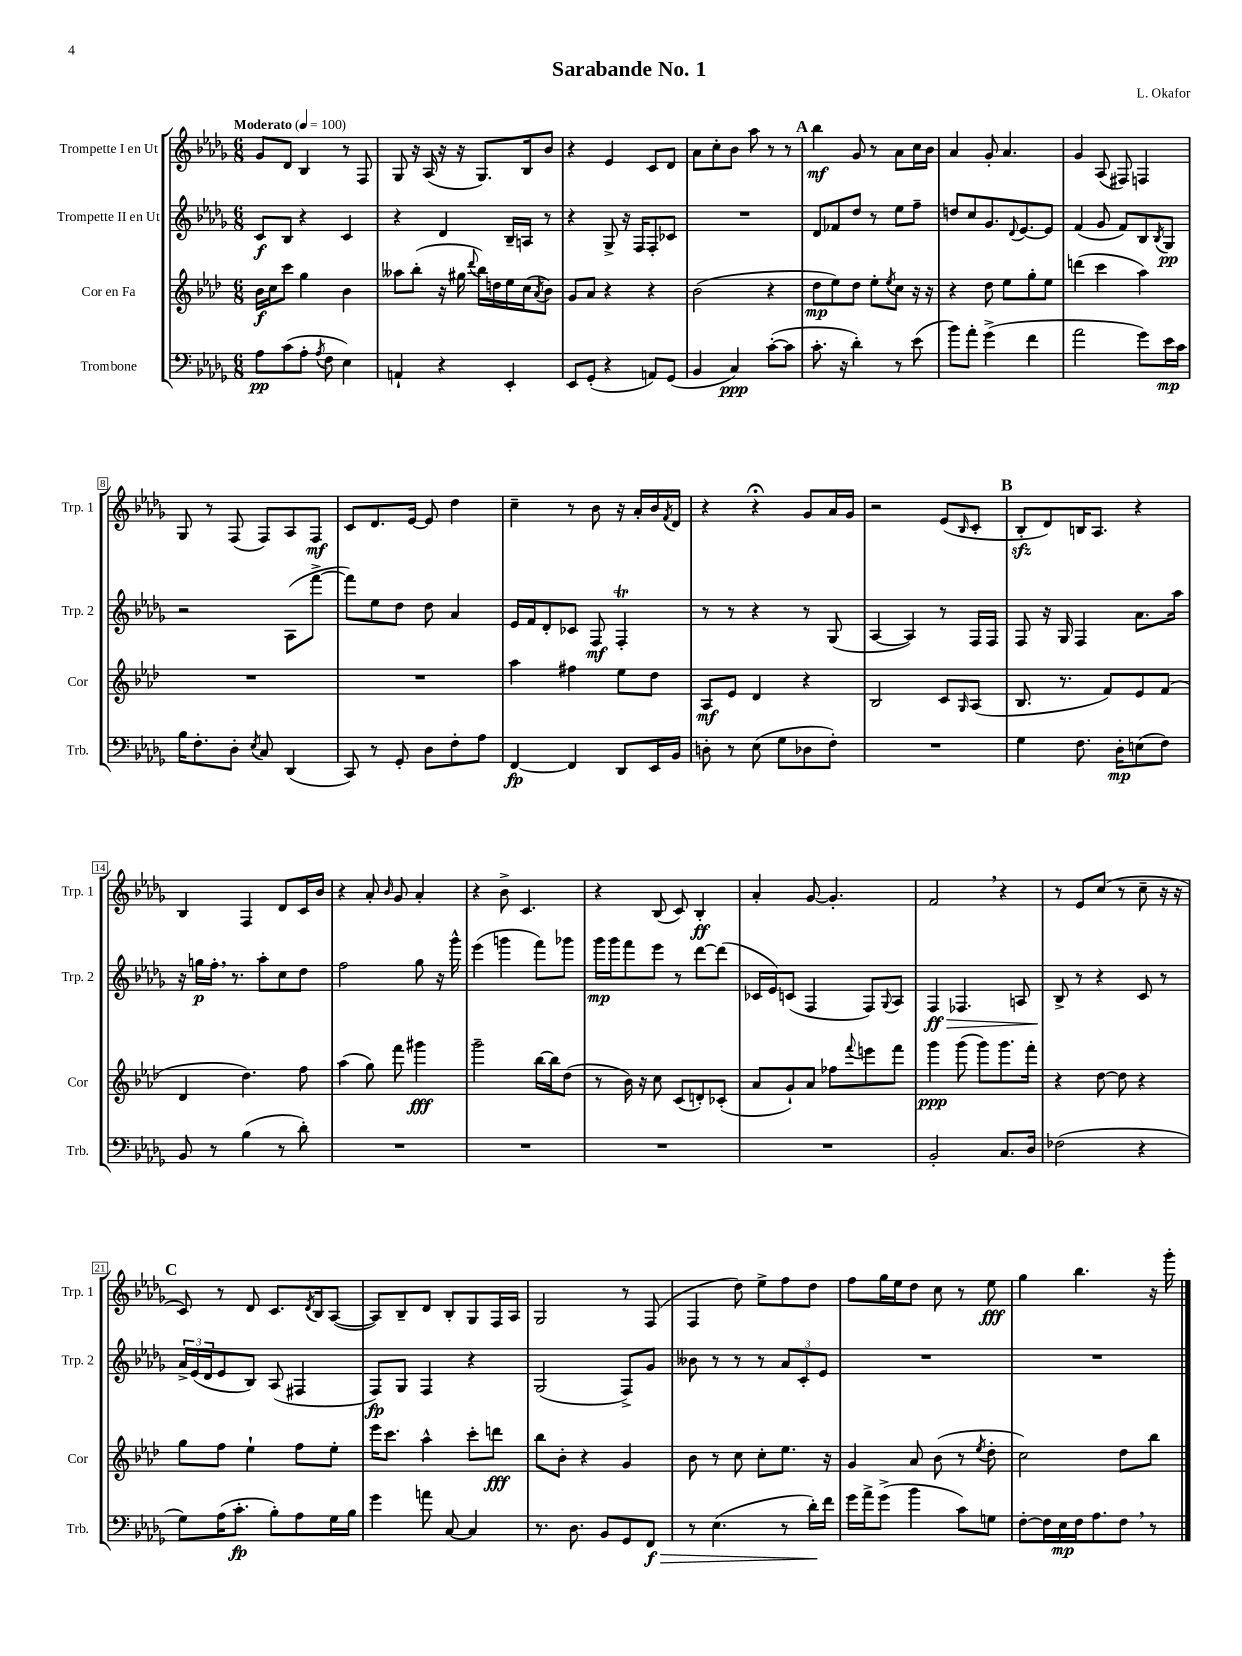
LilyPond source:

\header { title = "Sarabande No. 1" composer = "L. Okafor" }
<<
\new StaffGroup <<
\new Staff = "s0" \with { instrumentName = "Trompette I en Ut" shortInstrumentName = "Trp. 1" } {
    \clef treble \key des \major \numericTimeSignature \time 6/8 \tempo "Moderato" 4 = 100
    ges'8 des'8 bes4 r8 f8 |
    ges8 r16 aes16( r16 r16 ges8.) bes16 bes'8 |
    r4 ees'4 c'8 des'8 |
    aes'8 c''8-. bes'8 aes''8 r8 r8 |
    \mark \markup { \bold "A" } bes''4\mf ges'8 r8 aes'8 c''16 bes'16 |
    aes'4 ges'8-. aes'4. |
    ges'4 aes8( fis8) f4 |
    ges8 r8 f8( f8) aes8 f8\mf |
    c'8 des'8. ees'16~ ees'8 des''4 |
    c''4-- r8 bes'8 r16 aes'16-. bes'16 \acciaccatura { f'8 } des'16 |
    r4 r4\fermata ges'8 aes'16 ges'16 |
    r2 ees'8( \grace { bes16 } c'8-. |
    \mark \markup { \bold "B" } bes8-.\sfz des'8) b16 aes8. r4 |
    bes4 f4 des'8 c'16 bes'16 |
    r4 aes'8-. \grace { bes'16 } ges'8 aes'4-. |
    r4 bes'8-> c'4. |
    r4 bes8( c'8) bes4-.\ff |
    aes'4-. ges'8~ ges'4.-. |
    f'2 \breathe r4 |
    r8 ees'8 c''8( r8 c''8-- r16 r16 |
    \mark \markup { \bold "C" } c'8) r8 des'8 c'8. \acciaccatura { des'8 } bes16 aes8~( |
    aes8) bes8-- des'8 bes8-. ges8 f16 aes16 |
    ges2 r8 f8( |
    f4 des''8) ees''8-> f''8 des''8 |
    f''8 ges''16 ees''16 des''8 c''8 r8 ees''8\fff |
    ges''4 bes''4. r16 ges'''16-. \bar "|." |
}
\new Staff = "s1" \with { instrumentName = "Trompette II en Ut" shortInstrumentName = "Trp. 2" } {
    \clef treble \key des \major \numericTimeSignature \time 6/8
    c'8\f bes8 r4 c'4 |
    r4 des'4 bes16-- a16 r8 |
    r4 ges8-> r16 f16 f8-. ces'8 |
    R2. |
    \mark \markup { \bold "A" } des'8 fes'8 des''8 r8 ees''8 f''8-- |
    d''8 c''8 ges'8. \appoggiatura { des'8 } ees'8.~ ees'8 |
    f'4( ges'8 f'8) bes8 \acciaccatura { bes8 } ges8\pp |
    r2 aes8( f'''8~-> |
    f'''8) ees''8 des''8 des''8 aes'4 |
    ees'16 f'16 des'8-. ces'8 f8\mf f4-.\trill |
    r8 r8 r4 r8 ges8( |
    aes4~ aes4) r8 f16 f16 |
    \mark \markup { \bold "B" } f8 r16 ges16 f4 aes'8. aes''16 |
    r16 g''16\p f''16-. \breathe r8. aes''8-. c''8 des''8 |
    f''2 ges''8 r16 ges'''16-^ |
    ees'''4( g'''4 f'''8) ges'''8 |
    ges'''16\mp ges'''16 f'''8 ees'''8 r8 des'''8~ des'''8( |
    ces'16 ees'16) c'8( f4 f8) \appoggiatura { ges8 } aes8 |
    f4\ff\> fes4. a8 |
    bes8->\! r8 r4 c'8 r8 |
    \mark \markup { \bold "C" } \tuplet 3/2 { aes'16-> ees'16( des'16 } ees'8 bes8) aes8( fis4 |
    f8\fp) ges8 f4 r4 |
    ges2( f8->) ges'8 |
    beses'8 r8 r8 r8 \tuplet 3/2 { aes'8 c'8-. ees'8 } |
    R2. |
    R2. \bar "|." |
}
\new Staff = "s2" \with { instrumentName = "Cor en Fa" shortInstrumentName = "Cor" } {
    \clef treble \key aes \major \numericTimeSignature \time 6/8
    bes'16\f c''16 c'''8 g''4 bes'4 |
    aeses''8 bes''8-.( r16 gis''16 \appoggiatura { des'''8 } bes''16) d''16 ees''16 c''16( \acciaccatura { aes'8 } bes'8) |
    g'8 aes'8 r4 r4 |
    bes'2( r4 |
    \mark \markup { \bold "A" } des''8\mp ees''8) des''8 ees''8-. \acciaccatura { ees''8 } c''8 r16 r16 |
    r4 des''8 ees''8 g''8-. ees''8 |
    d'''4( c'''4 aes''4) |
    R2. |
    R2. |
    aes''4 fis''4 ees''8 des''8 |
    aes8\mf ees'8 des'4 r4 |
    bes2 c'8 \grace { g16 } aes8( |
    \mark \markup { \bold "B" } bes8. r8. f'8) ees'8 f'8( |
    des'4 des''4.) f''8 |
    aes''4( g''8) f'''8 gis'''4\fff |
    g'''2-- bes''16~ bes''16 des''8( |
    r8 bes'16) r16 c''8 c'8( d'8-.) ces'8-.( |
    aes'8 g'8-!) aes'8 fes''8 \appoggiatura { f'''8 } e'''8 f'''8 |
    g'''4\ppp g'''8( g'''8) g'''8. f'''16-. |
    r4 des''8~ des''8 r4 |
    \mark \markup { \bold "C" } g''8 f''8 ees''4-! f''8 ees''8-. |
    ees'''16 c'''8. aes''4-^ c'''8-. d'''8\fff |
    bes''8 bes'8-. r4 g'4 |
    bes'8 r8 c''8 c''8-. ees''8. r16 |
    g'4 aes'8 bes'8( r8 \acciaccatura { ees''8 } des''8-. |
    c''2) des''8 bes''8 \bar "|." |
}
\new Staff = "s3" \with { instrumentName = "Trombone" shortInstrumentName = "Trb." } {
    \clef bass \key des \major \numericTimeSignature \time 6/8
    aes8\pp c'8( aes8-. \acciaccatura { aes8 } f8 ees4) |
    a,4-! r4 ees,4-. |
    ees,8 ges,8-.( r4 a,8) ges,8( |
    bes,4 c4\ppp) c'8~-.( c'8 |
    \mark \markup { \bold "A" } c'8.-. r16 des'4-.) r8 ees'8( |
    bes'8) aes'8-. ges'4->( f'4 |
    aes'2 ges'8) ees'16\mp c'16 |
    bes16 f8.-. des8-. \acciaccatura { ees8 } c8 des,4( |
    c,8) r8 ges,8-. des8 f8-. aes8 |
    f,4~\fp f,4 des,8 ees,16 bes,16 |
    d8-. r8 ees8( ges8 des8 f8-.) |
    R2. |
    \mark \markup { \bold "B" } ges4 f8. des16-.\mp e8( f8) |
    bes,8 r8 bes4( r8 des'8-.) |
    R2. |
    R2. |
    R2. |
    R2. |
    bes,2-. c8. des16 |
    fes2( r4 |
    \mark \markup { \bold "C" } ges8) aes16( c'8.-.\fp bes8-.) aes8 ges16 bes16 |
    ges'4 a'8 c8~ c4 |
    r8. des8. bes,8 ges,8 f,8\f\> |
    r8 ees4.( r8 des'16-.\!) f'16 |
    ges'16 aes'16-> ges'8->( bes'4 c'8) g8 |
    f8~-. f16 ees16\mp f16 aes8. f8 \breathe r8 \bar "|." |
}
>>
>>
\layout { \context { \Score \override BarNumber.stencil = #(make-stencil-boxer 0.1 0.3 ly:text-interface::print) } }
